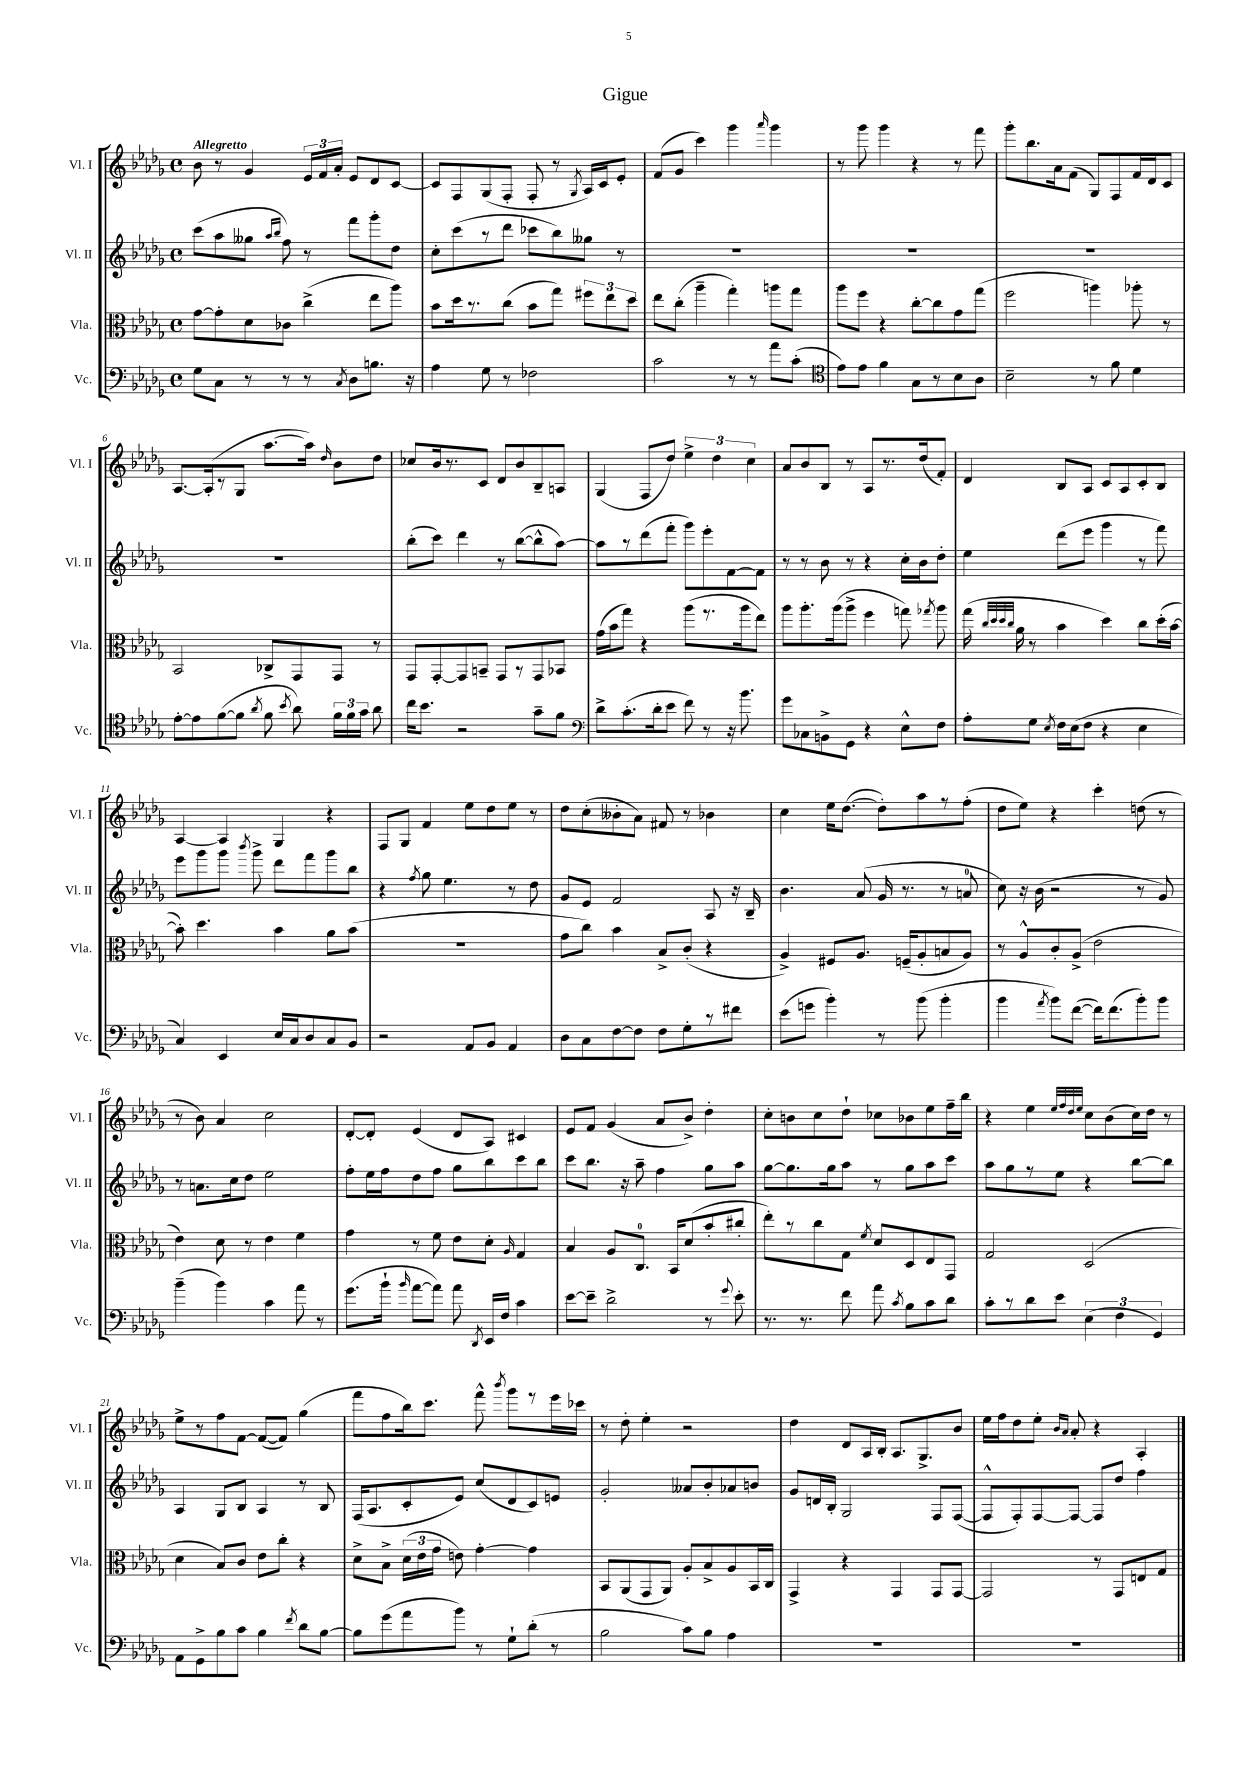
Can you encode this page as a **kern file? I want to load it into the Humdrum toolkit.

**kern	**kern	**kern	**kern
*part4	*part3	*part2	*part1
*staff4	*staff3	*staff2	*staff1
*I"Vc.	*I"Vla.	*I"Vl. II	*I"Vl. I
*I'Vc.	*I'Vla.	*I'Vl. II	*I'Vl. I
*clefF4	*clefC3	*clefG2	*clefG2
*k[b-e-a-d-g-]	*k[b-e-a-d-g-]	*k[b-e-a-d-g-]	*k[b-e-a-d-g-]
*M4/4	*M4/4	*M4/4	*M4/4
*met(c)	*met(c)	*met(c)	*met(c)
=1	=1	=1	=1
!	!	!	!LO:TX:a:B:t=Allegretto
8G-\L	[8g-\L	(8ccc\L	8b-\
8C\J	8g-'\]	8aa-\	8r
8r	8d-\	8gg--X\J	4g-/
.	.	16qqaa-/LL	.
.	.	16qqbb-/JJ	.
8r	8c-X\J	8ff\)	.
8r	(4cc^\	8r	24e-/LL
.	.	.	24f/
.	.	.	24a-'/JJ
8qC/	.	.	.
8D-\L	.	8fff\L	8e-/L
8.Bn\J	8ee-\L	8ggg-'\	8d-/
.	8aa-\J)	8dd-\J	[8c/J
16r	.	.	.
=2	=2	=2	=2
4A-\	8b-\L	8cc'\L	8c/L]
.	16dd-\k	(8ccc\	8F/
.	8.r	.	.
8G-\	.	8r	(8G-/
8r	(8cc\J	8ddd-\J	8F'/J
2F-X\	8b-\L	8ccc-X\L	8F'/
.	8gg-\J)	8bb-\)	8r
.	.	.	8qG-/
.	12ff#X\L	8gg--X\J	16A-/LL)
.	.	.	16c/J
.	12ee-\	.	.
.	.	8r	8e-'/J
.	12dd-\J	.	.
=3	=3	=3	=3
2c\	8ee-\L	1r	(8f/L
.	(8cc'\J	.	8g-/J
.	4aa-~\	.	4ccc\)
8r	4gg-'\)	.	4ggg-\
8r	.	.	.
.	.	.	16qqaaa-/
8a-\L	8aan\L	.	4ggg-\
(8c'\J	8gg-\J	.	.
=4	=4	=4	=4
*clefC4	*	*	*
8e-\L)	8aa-\L	1r	8r
8e-\J	8ff\J	.	8ggg-\
4f\	4r	.	4ggg-\
8G-\L	[8cc'\L	.	4r
8r	8cc\]	.	.
8B-\	8g-\	.	8r
8A-\J	(8gg-\J	.	8fff\
=5	=5	=5	=5
2B-~\	2ff\	1r	8ggg-'\L
.	.	.	8.bb-\
.	.	.	16a-\k
.	.	.	(8f\J
8r	4aan\)	.	8G-/L)
8f\	.	.	8F/
4d-\	8aa-X'\	.	16f/L
.	.	.	16d-/J
.	8r	.	8c/J
!!LO:LB:g=z
=6	=6	=6	=6
[8e-'\L	2BB-/	1r	[8.A-/L
8e-\]	.	.	.
.	.	.	(16A-'/k]
([8f\	.	.	8r
8f\J]	.	.	8G-/J
8qa-/	.	.	.
8f\	8C-X^/L	.	[8.aa-\L
8qb-/	.	.	.
8a-\)	8GG-/	.	.
.	.	.	16aa-\Jk])
.	.	.	16qqdd-/
24f\LL	8GG-/J	.	8b-\L
24f\	.	.	.
24g-\JJ	.	.	.
8a-\	8r	.	8dd-\J
=7	=7	=7	=7
16cc\KL	8GG-/L	(8bb-'\L	8cc-X/L
8.b-\J	.	.	.
.	[8GG-'/	8ccc\J)	16b-/k
.	.	.	8.r
2r	8GG-/]	4ddd-\	.
.	8BBn~/J	.	8c/J
.	8GG-/L	8r	8d-/L
.	8r	([8bb-\L	8b-/
8g-~\L	8GG-/	8bb-^^\]	8B-~/
8f\J	8BB-X/J	[8aa-\J)	8An/J
=8	=8	=8	=8
*clefF4	*	*	*
8d-^\L	(16g-\LL	8aa-\L]	(4G-/
.	16b-\J	.	.
(8.c'\	8gg-\J)	8r	.
.	4r	(8ddd-\	8F/L
16d-'\k	.	.	.
8e-\J	.	8fff'\J	8dd-/J)
8f\)	(8aa-\L	8ggg-\L)	6ee-^\
8r	8.r	8eee-'\	.
.	.	.	6dd-\
16r	.	[8f\	.
8.b-\	16aa-\k	.	.
.	.	.	6cc\
.	8ee-\J)	8f\J]	.
=9	=9	=9	=9
8g-\L	8aa-\L	8r	8a-/L
8C-X\	8.aa-'\	8r	8b-/
8BBn^\	.	8b-\	8B-/J
.	(16aa-\k	.	.
8GG-\J	8aa-^\J	8r	8r
4r	4ff\	4r	8A-/L
.	.	.	8.r
8E-^^\L	8ggn\)	16cc'\LL	.
.	.	16b-\J	(16dd-/k
.	8qgg-X/	.	.
8F\J	8aa-\	8dd-'\J	8f'/J)
=10	=10	=10	=10
8A-'\L	(16gg-\	4ee-\	4d-/
.	32qqcc/LLL	.	.
.	32qqdd-/	.	.
.	32qqdd-/	.	.
.	32qqcc/JJJ	.	.
.	16a-\	.	.
8G-\J	8r	.	.
8qE-/	.	.	.
16F\LL	4b-\	(8ddd-\L	8B-/L
(16E-\J	.	.	.
8F\J	.	8eee-\J	8A-/J
4r	4dd-\)	4ggg-\	8c/L
.	.	.	8A-/
4E-\	8cc\L	8r	8c'/
.	(16dd-'\L	8fff\)	8B-/J
.	[16b-\JJ	.	.
!!LO:LB:g=z
=11	=11	=11	=11
4C/)	8b-'\])	8eee-\L	[4A-/
.	4.dd-\	8ggg-\	.
4EE-/	.	8ggg-\J	4A-/]
.	.	8qbbb-/	.
.	.	8ggg-^\	.
16E-/LL	4b-\	8ddd-\L	4G-/
16C/J	.	.	.
8D-/	.	8fff\	.
8C/	8a-\L	8ggg-\	4r
8BB-/J	(8b-\J	8bb-\J	.
=12	=12	=12	=12
2r	1r	4r	8F/L
.	.	.	8G-/J
.	.	8qff/	.
.	.	8gg-\	4f/
.	.	4.ee-\	.
8AA-/L	.	.	8ee-\L
8BB-/J	.	.	8dd-\
4AA-/	.	8r	8ee-\J
.	.	8dd-\	8r
=13	=13	=13	=13
8D-\L	8g-\L	8g-/L	8dd-\L
8C\	8cc\J)	8e-/J	(8cc'\
[8F\	4b-\	2f/	8b--X'\
8F\J]	.	.	8a-\J)
8F\L	8B-^/L	.	8f#X/
8G-'\	(8c'/J	.	8r
8r	4r	8A-/	4b-X\
8f#X\J	.	16r	.
.	.	16B-~/	.
=14	=14	=14	=14
(8e-\L	4A-^/)	4.b-\	4cc\
8gn\J	.	.	.
4b-'\)	8F#X/L	.	16ee-\KL
.	.	.	([8.dd-\J
.	8.A-/J	(8a-/	.
8r	.	16g-/	8dd-'\L])
.	(16Fn~/KL	8.r	.
(8b-\	8A-'/	.	8aa-\
4b-'\	8Bn/	8r	8r
.	8A-/J)	8an/	(8ff'\J
=15	=15	=15	=15
4b-\	8r	8cc\)	8dd-\L
.	8A-^^/L	16r	8ee-\J)
.	.	(16b-\	.
8qa-/	.	.	.
8b-\L)	8c'/	2r	4r
([8f\J	(8A-^/J	.	.
16f\KL])	2e-\	.	4ccc'\
(8.f\	.	.	.
8b-'\)	.	8r	(8ddn\
8b-\J	.	8g-/)	8r
!!LO:LB:g=z
=16	=16	=16	=16
(4b-~\	4e-\)	8r	8r
.	.	8.an\L	8b-\)
4b-\)	8d-\	.	4a-/
.	.	16cc\k	.
.	8r	8dd-\J	.
4c\	4e-\	2ee-\	2cc\
8a-\	4f\	.	.
8r	.	.	.
=17	=17	=17	=17
(8.g-\L	4g-\	8ff'\L	[8d-'/L
.	.	16ee-\L	8d-'/J]
16b-`\Jk	.	16ff\J	.
16qqb-/	.	.	.
[8a-\L	8r	8dd-\	(4e-/
8a-\J])	8f\	8ff\J	.
8a-\	8e-\L	8gg-\L	8d-/L
8qDD-/	.	.	.
16EE-/LL	8d-'\J	8bb-\	8A-/J)
16F/JJ	.	.	.
.	16qqA-/	.	.
4c\	4G-/	8ccc\	4c#X/
.	.	8bb-\J	.
=18	=18	=18	=18
[8e-\L	4B-/	8ccc\L	8e-/L
8e-~\J]	.	8.bb-\J	8f/J
2d-^\	8A-/L	.	(4g-/
.	.	16r	.
.	8.C/J	8aa-~\	.
.	.	4ff\	8a-/L
.	16BB-/KL	.	.
.	(8d-/	.	8b-^/J)
8r	8b-'/	8gg-\L	4dd-'\
8qqg-/	.	.	.
8e-'\	8cc#X'/J	8aa-\J	.
=19	=19	=19	=19
8.r	8ee-'\L)	[8gg-\L	8cc'\L
.	8r	8.gg-\]	8bn\
8.r	.	.	.
.	8cc\	.	8cc\
.	.	16gg-\k	.
8f\	8G-\J	8aa-\J	8dd-`\J
.	8qf/	.	.
8a-\	8d-/L	8r	8cc-X\L
8qc/	.	.	.
8B-\L	8D-/	8gg-\L	8b-X\
8c\	8E-/	8aa-\	8ee-\
8d-\J	8GG-/J	8ccc\J	16ff~\L
.	.	.	16bb-\JJ
=20	=20	=20	=20
8c'\L	2G-/	8aa-\L	4r
8r	.	8gg-\	.
8d-\	.	8r	4ee-\
8e-\J	.	8ee-\J	.
.	.	.	32qqee-/LLL
.	.	.	32qqff/
.	.	.	32qqdd-/
.	.	.	32qqee-/JJJ
(6E-\	(2D-/	4r	8cc\L
.	.	.	(8b-\
6F\	.	.	.
.	.	[8bb-\L	16cc\L)
.	.	.	16dd-\JJ
6GG-/)	.	.	.
.	.	8bb-\J]	8r
!!LO:LB:g=z
=21	=21	=21	=21
8AA-\L	4d-\	4A-/	8ee-^\L
8GG-^\	.	.	8r
8B-\	8B-/L)	8G-/L	8ff\
8c\J	8c/J	8B-/J	[8f\J
4B-\	8e-\L	4A-/	(8f/L_
.	8cc'\J	.	8f/J])
8qf/	.	.	.
8d-\L	4r	8r	(4gg-\
[8B-\J	.	8B-/	.
=22	=22	=22	=22
8B-\L]	8d-^\L	(16F/KL	8fff\L
.	.	8.A-/	.
(8g-\	8B-^\J	.	8ff\
8a-\	(24d-\LL	8c'/	16bb-\k)
.	24e-\	.	.
.	.	.	8.ccc\J
.	24g-\JJ	.	.
8b-\J)	8en\)	8e-/J)	.
8r	[4g-'\	(8cc/L	8fff^^\
.	.	.	8qbbb-/
8G-`\L	.	8d-/	8ggg-\L
(8d-'\J	4g-\]	8c/)	8r
8r	.	8en/J	16eee-\L
.	.	.	16ccc-X\JJ
=23	=23	=23	=23
2B-\	8BB-/L	2g-'/	8r
.	(8AA-/	.	8dd-'\
.	8GG-/	.	4ee-'\
.	8AA-/J)	.	.
8c\L)	8A-'/L	8a--X/L	2r
8B-\J	8B-^/	8b-'/	.
4A-\	8A-/	8a-X/	.
.	16BB-/L	8bn/J	.
.	16C/JJ	.	.
=24	=24	=24	=24
1r	4GG-^/	8g-/L	4dd-\
.	.	16dn/L	.
.	.	16B-'/JJ	.
.	4r	2G-/	8d-/L
.	.	.	16A-/L
.	.	.	16B-'/JJ
.	4GG-/	.	8.A-/L
.	.	.	8.G-^/
.	8GG-/L	8F/L	.
.	[8GG-/J	([8F/J	8b-/J
=25	=25	=25	=25
1r	2GG-/]	8F^^/L]	16ee-\LL
.	.	.	16ff\J
.	.	8F'/)	8dd-\
.	.	[8F/	8ee-'\J
.	.	.	16qqb-/LL
.	.	.	16qqa-/JJ
.	.	8F/J_	8a-'/
.	8r	8F/L]	4r
.	8GG-/L	8dd-/J	.
.	8En/	4ff\	4A-'/
.	8G-/J	.	.
==	==	==	==
*-	*-	*-	*-
